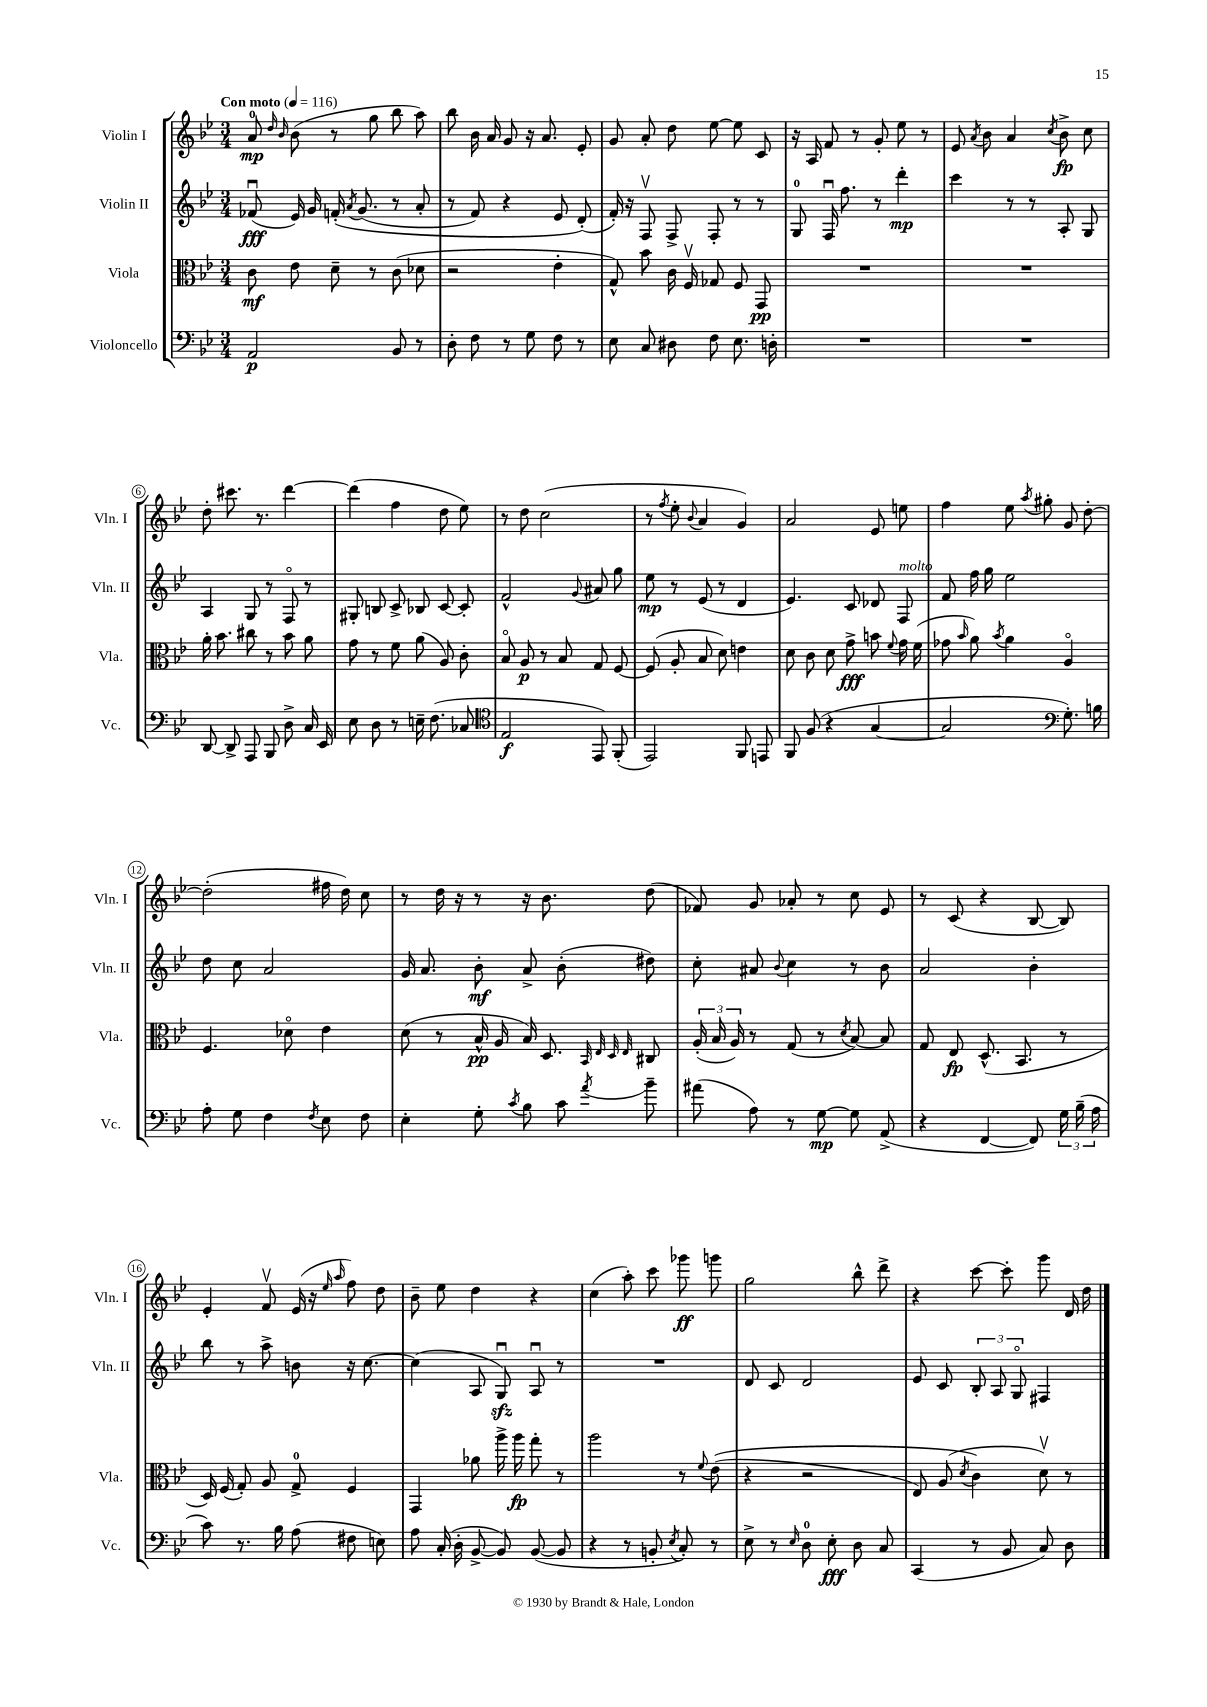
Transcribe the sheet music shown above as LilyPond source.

<<
\new StaffGroup <<
\new Staff = "s0" \with { instrumentName = "Violin I" shortInstrumentName = "Vln. I" } {
    \clef treble \key bes \major \numericTimeSignature \time 3/4 \tempo "Con moto" 4 = 116
    \autoBeamOff a'8-0\mp \grace { d''16 bes'16 } bes'8( r8 g''8 bes''8 a''8) |
    bes''8 bes'16 a'16 g'8 r16 a'8. ees'8-. |
    g'8 a'8-. d''8 ees''8~ ees''8 c'8 |
    r16 a16 f'8 r8 g'8-. ees''8 r8 |
    ees'8 \acciaccatura { a'8 } bes'8 a'4 \acciaccatura { c''8 } bes'8->\fp c''8 |
    d''8-. cis'''8. r8. d'''4~ |
    d'''4( f''4 d''8 ees''8) |
    r8 d''8 c''2( |
    r8 \acciaccatura { f''8 } ees''8-. \appoggiatura { bes'8 } a'4 g'4) |
    a'2 ees'8 e''8 |
    f''4 ees''8 \acciaccatura { a''8 } gis''8-. g'8 d''8~-. |
    d''2-.( fis''16 d''16) c''8 |
    r8 d''16 r16 r8 r16 bes'8. d''8( |
    fes'8) g'8 aes'8-. r8 c''8 ees'8 |
    r8 c'8( r4 bes8~ bes8) |
    ees'4-. f'8\upbow ees'16( r16 \grace { ees''16 a''16 } f''8) d''8 |
    bes'8-- ees''8 d''4 r4 |
    c''4( a''8-.) c'''8 ges'''8\ff g'''8 |
    g''2 bes''8-^ d'''8-> |
    r4 c'''8~ c'''8-. g'''8 d'16 d''16 \bar "|." |
}
\new Staff = "s1" \with { instrumentName = "Violin II" shortInstrumentName = "Vln. II" } {
    \clef treble \key bes \major \numericTimeSignature \time 3/4
    \autoBeamOff fes'8\downbow\fff( ees'16) g'16 f'16-.\( \acciaccatura { a'8 } g'8.( r8 a'8-. |
    r8 f'8) r4 ees'8 d'8-.(\) |
    f'16-.) r16 f8\upbow f8-> f8-. r8 r8 |
    g8-0 f16\downbow f''8. r8 d'''4-.\mp |
    c'''4 r8 r8 a8-. g8 |
    a4 g8 r8 f8\flageolet r8 |
    gis8-. b8 c'8-> bes8 c'8~ c'8-. |
    f'2-^ \appoggiatura { g'8 } ais'8 g''8 |
    ees''8\mp r8 ees'8( r8 d'4 |
    ees'4.) c'8 des'8 f8^\markup { \italic "molto" } |
    f'8 f''16 g''16 ees''2 |
    d''8 c''8 a'2 |
    g'16 a'8. bes'8-.\mf a'8-> bes'8-.( dis''8) |
    c''8-. ais'8 \appoggiatura { bes'8 } c''4 r8 bes'8 |
    a'2 bes'4-. |
    bes''8 r8 a''8-> b'8 r16 c''8.~ |
    c''4( a8 g8\downbow\sfz) a8\downbow r8 |
    R2. |
    d'8 c'8 d'2 |
    ees'8 c'8 \tuplet 3/2 { bes8-. a8 g8\flageolet } fis4 \bar "|." |
}
\new Staff = "s2" \with { instrumentName = "Viola" shortInstrumentName = "Vla." } {
    \clef alto \key bes \major \numericTimeSignature \time 3/4
    \autoBeamOff c'8\mf ees'8 d'8-- r8 c'8( des'8 |
    r2 ees'4-. |
    g8-^) bes'8 c'16 f16\upbow ges8 f8 g,8\pp |
    R2. |
    R2. |
    a'16-. bes'8. cis''8 r8 bes'8 a'8 |
    g'8 r8 f'8 a'8( a8) c'8-. |
    bes8\flageolet a8\p r8 bes8 g8 f8~ |
    f8( a8-. bes8 d'8) e'4 |
    d'8 c'8 d'8 g'8->\fff b'8 \appoggiatura { f'8 } g'16 f'16( |
    ges'8 \grace { bes'16 } a'8) \acciaccatura { bes'8 } a'4 a4\flageolet |
    f4. des'8\flageolet ees'4 |
    d'8( r8 bes16-^\pp a16 bes16) d8. \grace { bes,32 ees32 d32 ees32 } cis8 |
    \tuplet 3/2 { a16-.( bes16 a16) } r8 g8( r8 \acciaccatura { d'8 } bes8~) bes8 |
    g8 ees8\fp d8.-^( bes,8. r8 |
    d16) f16( g8-.) a8 g8-0-> f4 |
    g,4 aes'8 a''16-> a''16\fp g''8-. r8 |
    a''2 r8 \appoggiatura { f'8 } ees'8(\( |
    r4 r2 |
    ees8) a8( \acciaccatura { d'8 } c'4\) d'8\upbow) r8 \bar "|." |
}
\new Staff = "s3" \with { instrumentName = "Violoncello" shortInstrumentName = "Vc." } {
    \clef bass \key bes \major \numericTimeSignature \time 3/4
    \autoBeamOff a,2\p bes,8 r8 |
    d8-. f8 r8 g8 f8 r8 |
    ees8 c8 dis8 f8 ees8. d16-. |
    R2. |
    R2. |
    d,8~ d,8-> a,,8 bes,,8 d8-> c16 ees,16 |
    ees8 d8 r8 e16-- f8.( ces8 |
    \clef tenor ees2\f ees,8) f,8-.( |
    ees,2) f,8 e,8 |
    f,8 f8( r4 g4~ |
    g2 \clef bass g8.-.) b16 |
    a8-. g8 f4 \acciaccatura { f8 } ees8 f8 |
    ees4-. g8-. \acciaccatura { c'8 } bes8 c'8 \acciaccatura { a'8 } bes'8-- |
    ais'8( a8) r8 g8~\mp g8 a,8->( |
    r4 f,4~ f,8) \tuplet 3/2 { g16 bes16--( a16 } |
    c'8) r8. bes16 a8( fis8 e8) |
    a8 c16-.( d16-. bes,8~-> bes,8) bes,8~( bes,8 |
    r4 r8 b,8-. \acciaccatura { ees8 } c8-.) r8 |
    ees8-> r8 \grace { ees16 } d8-0 ees8-.\fff d8 c8 |
    c,4( r8 bes,8 c8) d8 \bar "|." |
}
>>
>>
\layout { \context { \Score \override BarNumber.stencil = #(make-stencil-circler 0.1 0.3 ly:text-interface::print) } }
